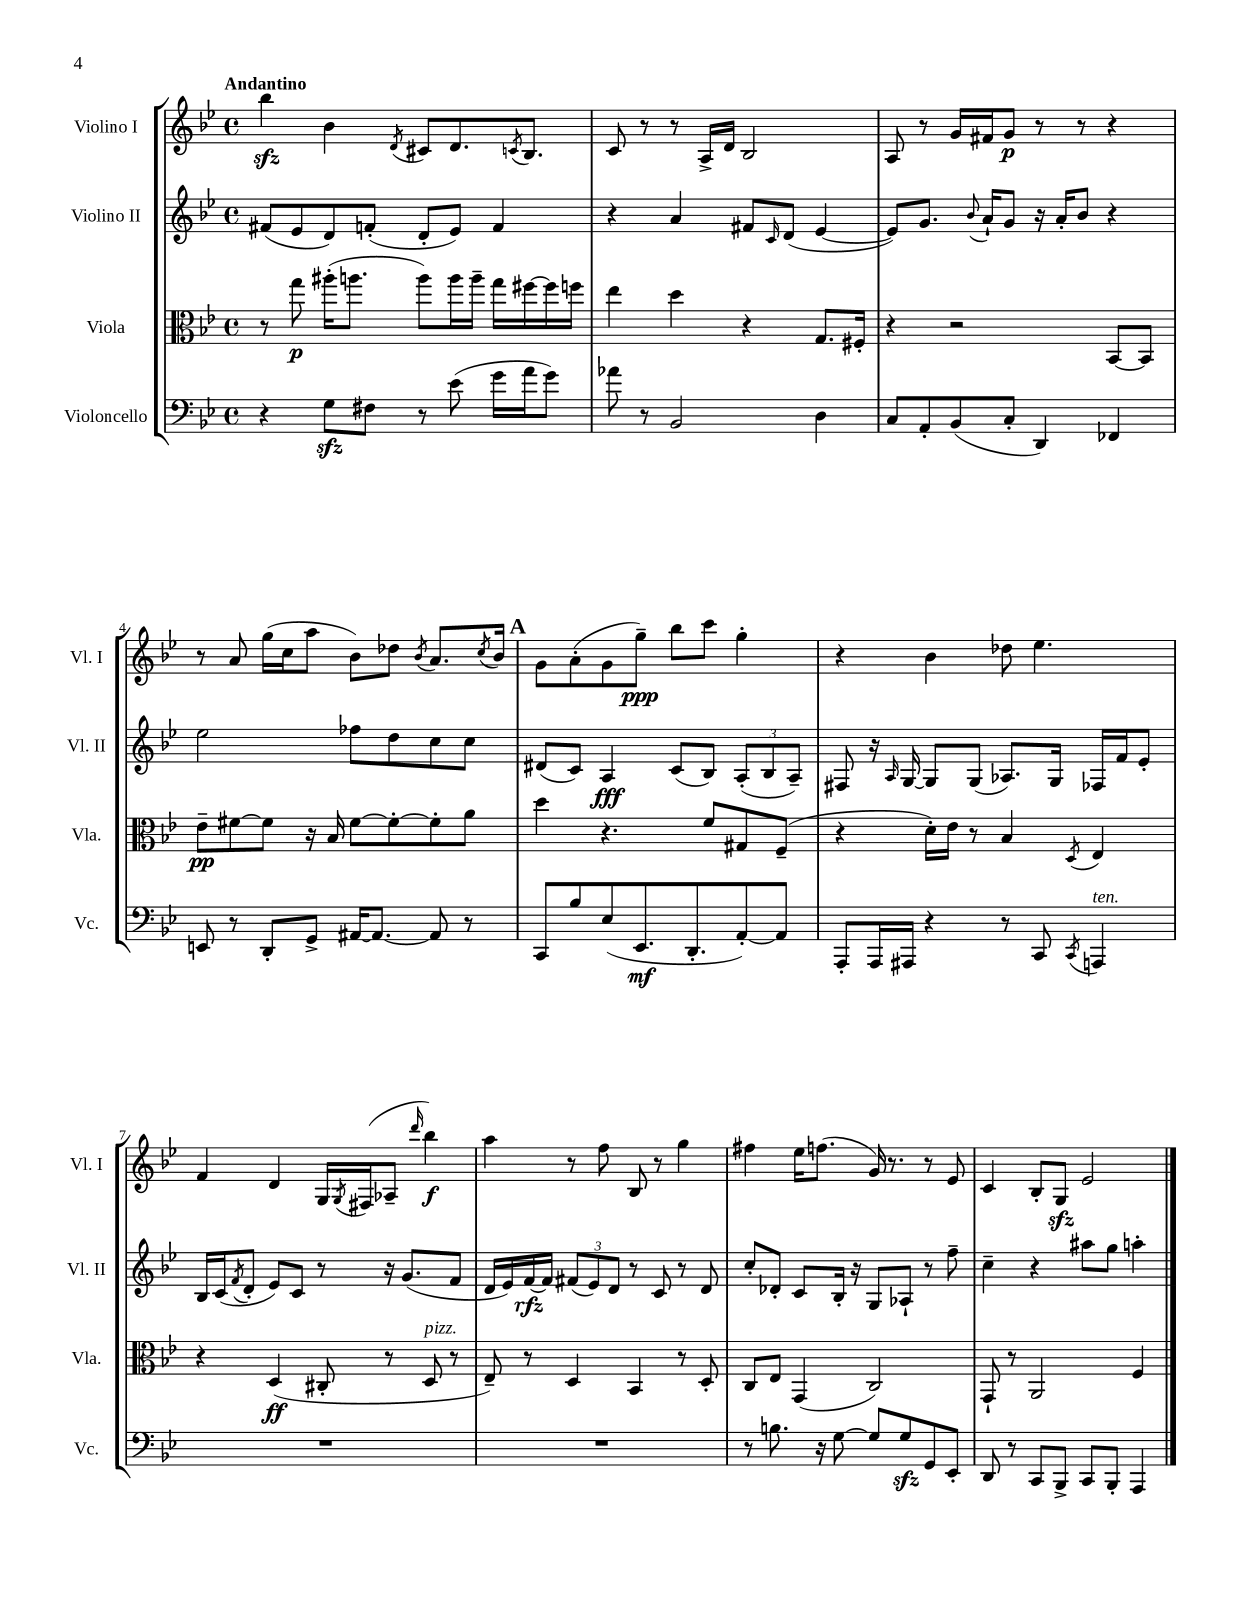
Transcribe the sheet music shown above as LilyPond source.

<<
\new StaffGroup <<
\new Staff = "s0" \with { instrumentName = "Violino I" shortInstrumentName = "Vl. I" } {
    \clef treble \key bes \major \defaultTimeSignature \time 4/4 \tempo "Andantino"
    bes''4\sfz bes'4 \acciaccatura { d'8 } cis'8 d'8. \acciaccatura { c'8 } bes8. |
    c'8 r8 r8 a16-> d'16 bes2 |
    a8 r8 g'16 fis'16 g'8\p r8 r8 r4 |
    r8 a'8 g''16( c''16 a''8 bes'8) des''8 \acciaccatura { bes'8 } a'8. \acciaccatura { c''8 } bes'16 |
    \mark \markup { \bold "A" } g'8 a'8-.( g'8 g''8--\ppp) bes''8 c'''8 g''4-. |
    r4 bes'4 des''8 ees''4. |
    f'4 d'4 g16 \acciaccatura { g8 } fis16( aes8-- \grace { d'''16 } bes''4\f) |
    a''4 r8 f''8 bes8 r8 g''4 |
    fis''4 ees''16 f''8.( g'16) r8. r8 ees'8 |
    c'4 bes8-. g8\sfz ees'2 \bar "|." |
}
\new Staff = "s1" \with { instrumentName = "Violino II" shortInstrumentName = "Vl. II" } {
    \clef treble \key bes \major \defaultTimeSignature \time 4/4
    fis'8( ees'8 d'8) f'8-.( d'8-. ees'8) f'4 |
    r4 a'4 fis'8 \grace { c'16 } d'8( ees'4~ |
    ees'8) g'8. \appoggiatura { bes'8 } a'16-! g'8 r16 a'16-. bes'8 r4 |
    ees''2 fes''8 d''8 c''8 c''8 |
    \mark \markup { \bold "A" } dis'8( c'8) a4\fff c'8( bes8) \tuplet 3/2 { a8-.( bes8 a8--) } |
    fis8 r16 \grace { a16 } g16~ g8 g8( aes8.) g16 fes16 f'16 ees'8-. |
    bes16 c'16( \acciaccatura { f'8 } d'8-. ees'8) c'8 r8 r16 g'8.( f'8 |
    d'16 ees'16) f'16~\rfz f'16 \tuplet 3/2 { fis'8( ees'8) d'8 } r8 c'8 r8 d'8 |
    c''8-. des'8-. c'8 bes16-. r16 g8 aes8-! r8 f''8-- |
    c''4-- r4 ais''8 g''8 a''4-. \bar "|." |
}
\new Staff = "s2" \with { instrumentName = "Viola" shortInstrumentName = "Vla." } {
    \clef alto \key bes \major \defaultTimeSignature \time 4/4
    r8 g''8\p ais''16-.( a''8. a''8) a''16 a''16-- g''16 fis''16~ fis''16 f''16 |
    ees''4 d''4 r4 g8. fis16-. |
    r4 r2 bes,8~ bes,8 |
    ees'8--\pp fis'8~ fis'8 r16 bes16 fis'8~ fis'8~-. fis'8-. a'8 |
    \mark \markup { \bold "A" } d''4 r4. f'8 gis8 f8--( |
    r4 d'16-.) ees'16 r8 bes4 \acciaccatura { d8 } ees4 |
    r4 d4\ff( cis8-. r8 d8^\markup { \italic "pizz." } r8 |
    ees8--) r8 d4 bes,4 r8 d8-. |
    c8 ees8 g,4( c2) |
    g,8-! r8 a,2 f4 \bar "|." |
}
\new Staff = "s3" \with { instrumentName = "Violoncello" shortInstrumentName = "Vc." } {
    \clef bass \key bes \major \defaultTimeSignature \time 4/4
    r4 g8\sfz fis8 r8 ees'8( g'16 a'16 g'8) |
    aes'8 r8 bes,2 d4 |
    c8 a,8-. bes,8( c8-. d,4) fes,4 |
    e,8 r8 d,8-. g,8-> ais,16~ ais,8.~ ais,8 r8 |
    \mark \markup { \bold "A" } c,8 bes8 ees8( ees,8.\mf d,8.-. a,8~-.) a,8 |
    a,,8-. a,,16 ais,,16 r4 r8 c,8 \acciaccatura { c,8 } a,,4^\markup { \italic "ten." } |
    R1 |
    R1 |
    r8 b8. r16 g8~ g8 g8\sfz g,8 ees,8-. |
    d,8 r8 c,8 bes,,8-> c,8 bes,,8-. a,,4 \bar "|." |
}
>>
>>
